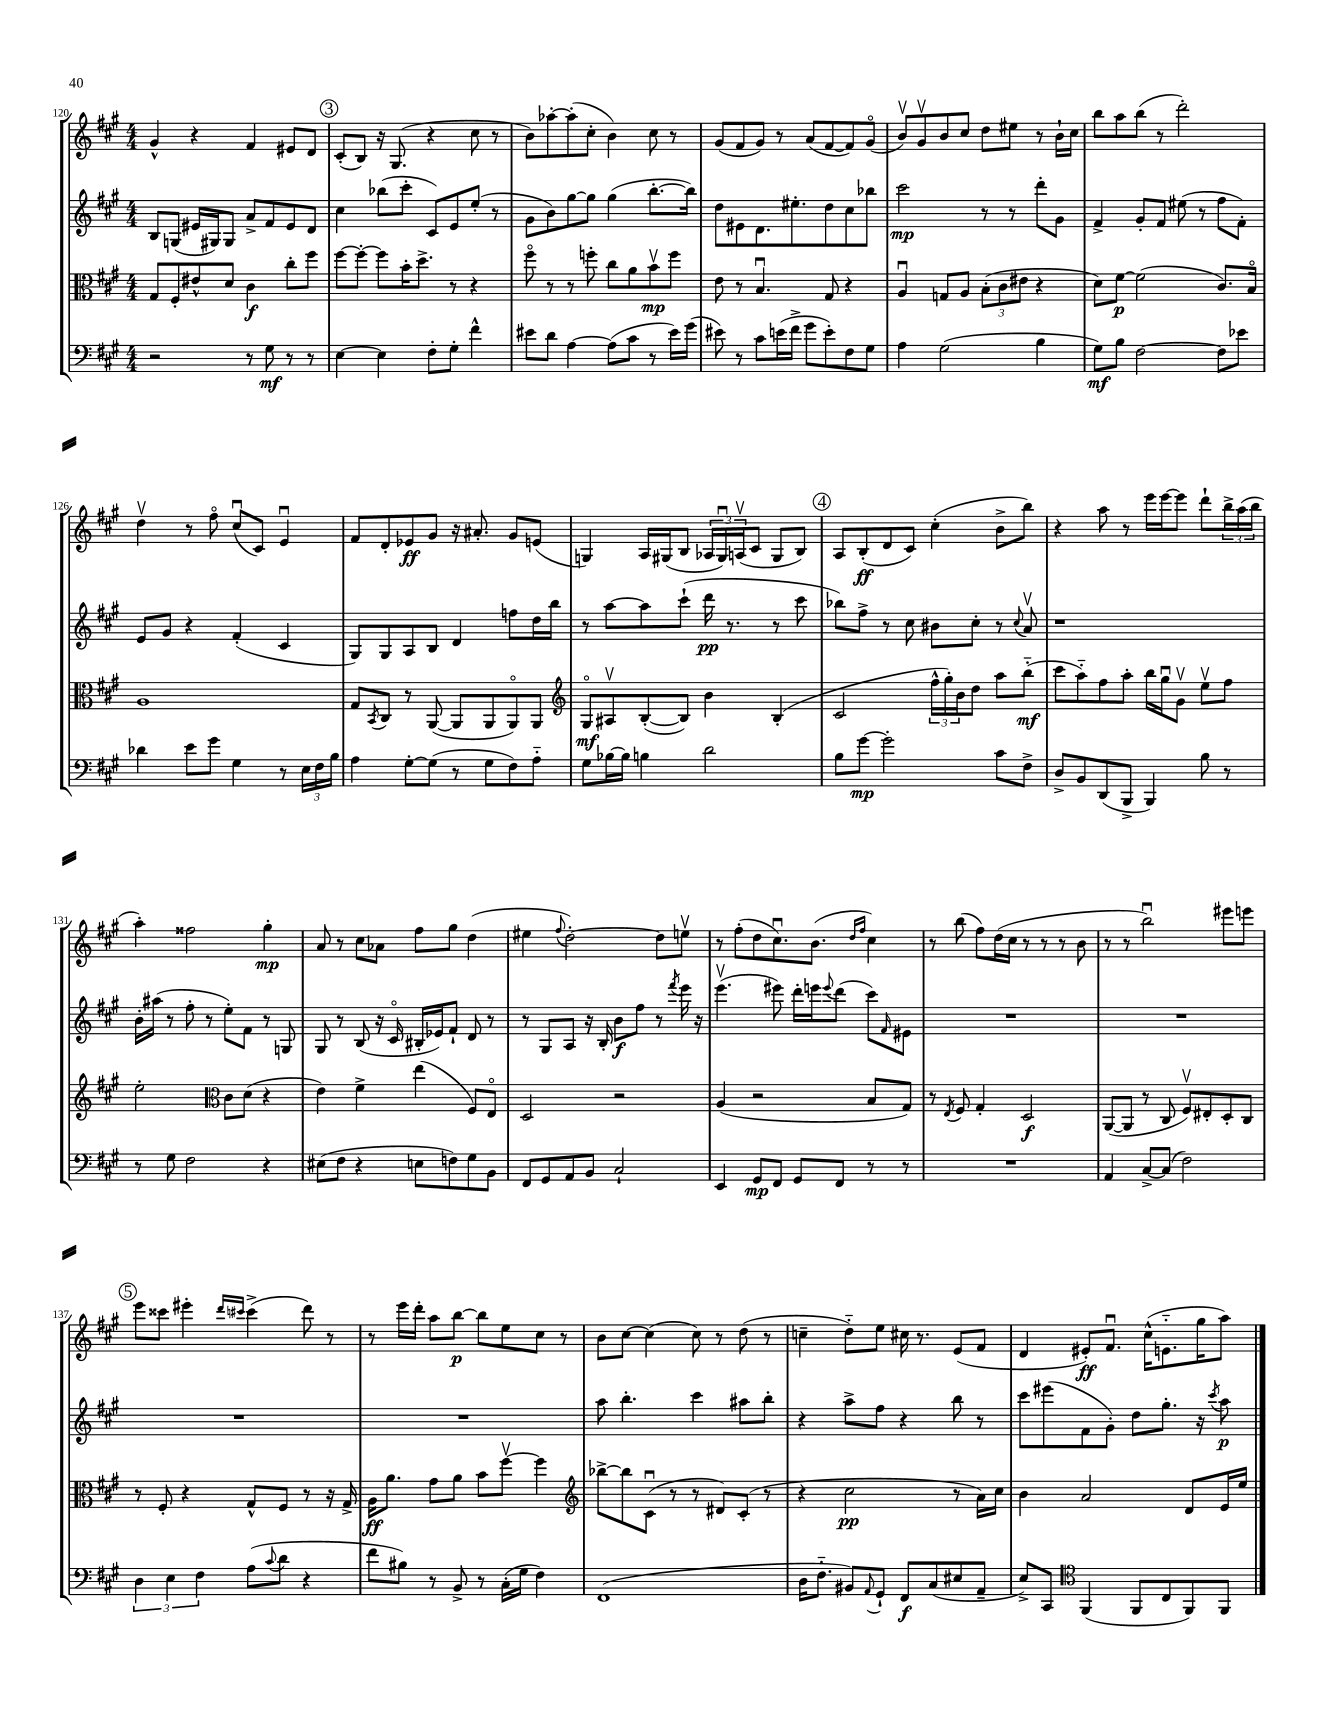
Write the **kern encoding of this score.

**kern	**kern	**kern	**kern
*staff4	*staff3	*staff2	*staff1
*clefF4	*clefC3	*clefG2	*clefG2
*k[f#c#g#]	*k[f#c#g#]	*k[f#c#g#]	*k[f#c#g#]
*M4/4	*M4/4	*M4/4	*M4/4
2r	8G#	8B	4g#^^
.	8F#'	(8G	.
.	8e#^^	16e#	4r
.	.	16G#)	.
.	8d	8G#	.
8r	4c#	8a^	4f#
8G#	.	8f#	.
8r	8cc#'	8e#	8e#
8r	8ff#	8d	8d
=	=	=	=
[4E	[8ff#	4cc#	(8c#'
.	8ff#'_	.	8B)
4E]	8ff#]	(8bb-	16r
.	.	.	(8.G#
.	16b'	8ccc#'	.
.	8.dd^	.	.
8F#'	.	8c#)	4r
8G#'	8r	8e	.
4f#^^	4r	(8ee'	8cc#
.	.	8r	8r
=	=	=	=
8e#	8ff#o	8g#	8b)
8d	8r	8b)	[8aa-'
[4A	8r	[8gg#	(8aa-']
.	8ff'	8gg#]	8cc#'
(8A]	8cc#	(4gg#	4b)
8c#	8a	.	.
8r	8bv	[8.bb'	8cc#
16e#)	8ff	.	8r
(16g#	.	16bb])	.
=	=	=	=
8e#)	8e	8dd	(8g#
8r	8r	8e#	8f#
8c#	4.Bu	8.d	8g#)
(16e	.	.	8r
16f#^	.	8.ee#'	.
8g#	.	.	(8a
8e')	8G#	8dd	[8f#
8F#	4r	8cc#	8f#])
8G#	.	8bb-	(8g#o
=	=	=	=
4A	4Au	2ccc#	8bv)
.	.	.	8g#v
(2G#	8G	.	8b
.	8A	.	8cc#
.	(12B'	8r	8dd
.	12c#	.	.
.	.	8r	8ee#
.	12e#	.	.
4B	4r	8ddd'	8r
.	.	8g#	16b`
.	.	.	16cc#
=	=	=	=
8G#)	8d)	4f#^	8bb
8B	[8f#	.	8aa
[2F#	(2f#]	8g#'	(8bb
.	.	8f#	8r
.	.	(8ee#	2ddd')
.	.	8r	.
8F#]	8.c#)	8ff#	.
8e-	.	8f#')	.
.	16Bo	.	.
=	=	=	=
4d-	1A	8e	4ddv
.	.	8g#	.
8e	.	4r	8r
8g#	.	.	8ff#o
4G#	.	(4f#'	(8cc#u
.	.	.	8c#)
8r	.	4c#	4eu
24E	.	.	.
24F#	.	.	.
24B	.	.	.
=	=	=	=
4A	8G#	8G#)	8f#
.	8qBB	.	.
.	8C#	8G#	8d'
[8G#'	8r	8A	8e-
(8G#]	([8AA	8B	8g#
8r	8AA]	4d	16r
.	.	.	8.a#'
8G#	8AA	.	.
8F#)	8AAo)	8ff	8g#
8A'~	8AA	16dd	(8e
.	.	16bb	.
=	=	=	=
*	*clefG2	*	*
8G#	8G#o	8r	4G)
[16B-	8A#v	[8aa	.
16B-]	.	.	.
4B	([8B'	8aa]	16A
.	.	.	(16G#
.	8B])	(8ccc#`	8B
2d	4b	16ddd	24A-
.	.	.	24G#u)
.	.	8.r	.
.	.	.	(24Av
.	.	.	8c#
.	(4B'	8r	8G#
.	.	8ccc#	8B)
=	=	=	=
8B	2c#	8bb-)	8A
[8g#	.	8ff#^	(8B'
2g#']	.	8r	8d
.	.	8cc#	8c#)
.	24ff#^^	8b#	(4cc#'
.	24gg#')	.	.
.	24b	.	.
.	8dd	8cc#'	.
8c#	8aa	8r	8b^
.	.	8qqcc#	.
8F#^	(8bb'~	8av	8bb)
=	=	=	=
8D^	8ccc#	1r	4r
8BB	8aa'~)	.	.
(8DD	8ff#	.	8aa
8BBB^	8aa'	.	8r
4BBB)	16bb	.	16eee
.	16gg#u	.	[16eee
.	8g#v	.	8eee]
8B	8eev	.	8ddd`
8r	8ff#	.	24bb^
.	.	.	(24aa
.	.	.	24bb
=	=	=	=
8r	2ee'	16b'	4aa')
.	.	(16aa#	.
8G#	.	8r	.
2F#	.	8ff#'	2ff##
.	.	8r	.
*	*clefC3	*	*
.	8c#	8ee')	.
.	(8d	8f#	.
4r	4r	8r	4gg#'
.	.	8G	.
=	=	=	=
(8E#	4e)	8G#	8a
8F#	.	8r	8r
4r	4f#^	(8B	8cc#
.	.	16r	8a-
.	.	16c#o	.
8E	(4ee	16B#'	8ff#
.	.	16e-)	.
8F)	.	8f#`	8gg#
8G#	8F#)	8d	(4dd
8BB	8Eo	8r	.
=	=	=	=
8FF#	2D	8r	4ee#
8GG#	.	8G#	.
.	.	.	8qqff#
8AA	.	8A	[2dd')
8BB	.	16r	.
.	.	16B'	.
2C#`	2r	8b	.
.	.	8ff#	.
.	.	8r	8dd]
.	.	8qfff#	.
.	.	16eee	8eev
.	.	16r	.
=	=	=	=
4EE	(4A	(4.eeev	8r
.	.	.	(8ff#'
8GG#	2r	.	8dd
8FF#	.	8eee#)	8.cc#u)
8GG#	.	16ddd'	.
.	.	16eee	(8.b
.	.	8qqeee	.
8FF#	.	(8ddd	.
.	.	.	16qqdd
.	.	.	16qqff#
8r	8B	8ccc#)	4cc#)
.	.	16qqf#	.
8r	8G#)	8e#	.
=	=	=	=
1r	8r	1r	8r
.	8qE	.	.
.	8F#	.	(8bb
.	4G#'	.	8ff#)
.	.	.	(16dd
.	.	.	16cc#
.	2D	.	8r
.	.	.	8r
.	.	.	8r
.	.	.	8b
=	=	=	=
4AA	([8AA	1r	8r
.	8AA]	.	8r
[8C#^	8r	.	2bbu)
(8C#]	8C#	.	.
2F#)	8F#v)	.	.
.	8E#'	.	.
.	8D'	.	8eee#
.	8C#	.	8eee
=	=	=	=
6D	8r	1r	8eee
.	8F#'	.	8ccc##
6E	.	.	.
.	4r	.	4eee#'
6F#	.	.	.
.	.	.	16qqddd
.	.	.	16qqccc#
(8A	8G#^^	.	(4ccc#^
8qqc#	.	.	.
8d	8F#	.	.
4r	8r	.	8ddd)
.	16r	.	8r
.	16G#^	.	.
=	=	=	=
8f#	16A	1r	8r
.	8.a	.	.
8B#)	.	.	16eee
.	.	.	16ddd'
8r	8g#	.	8aa
8BB^	8a	.	[8bb
8r	8b	.	8bb]
(16C#'	[8ff#v	.	8ee
16G#	.	.	.
4F#)	4ff#]	.	8cc#
.	.	.	8r
=	=	=	=
*	*clefG2	*	*
(1FF#	[8bb-^	8aa	8b
.	8bb-]	4.bb'	[8cc#
.	(8c#u	.	(4cc#]
.	8r	.	.
.	8r	4ccc#	8cc#)
.	8d#)	.	8r
.	(8c#'	8aa#	(8dd
.	8r	8bb'	8r
=	=	=	=
16D	4r	4r	4cc~
8.F#'~	.	.	.
8BB#)	2cc#	8aa^	8dd'~)
8qqAA	.	.	.
8GG#`	.	8ff#	8ee
8FF#	.	4r	16cc#
.	.	.	8.r
(8C#	.	.	.
8E#	8r	8bb	(8e
8AA~	16a)	8r	8f#
.	16cc#	.	.
=	=	=	=
8E^)	4b	8ccc#	4d
8CC#	.	(8eee#	.
*clefC4	*	*	*
(4FF#	2a	8f#	8e#')
.	.	8g#')	8.f#u
8FF#	.	8dd	.
.	.	.	(16cc#^^
8C#	.	8.gg#'	8.e'~
8FF#)	8d	.	.
.	.	16r	16gg#
.	.	8qccc#	.
8FF#	16e	8aa	8aa)
.	16ee	.	.
==	==	==	==
*-	*-	*-	*-
